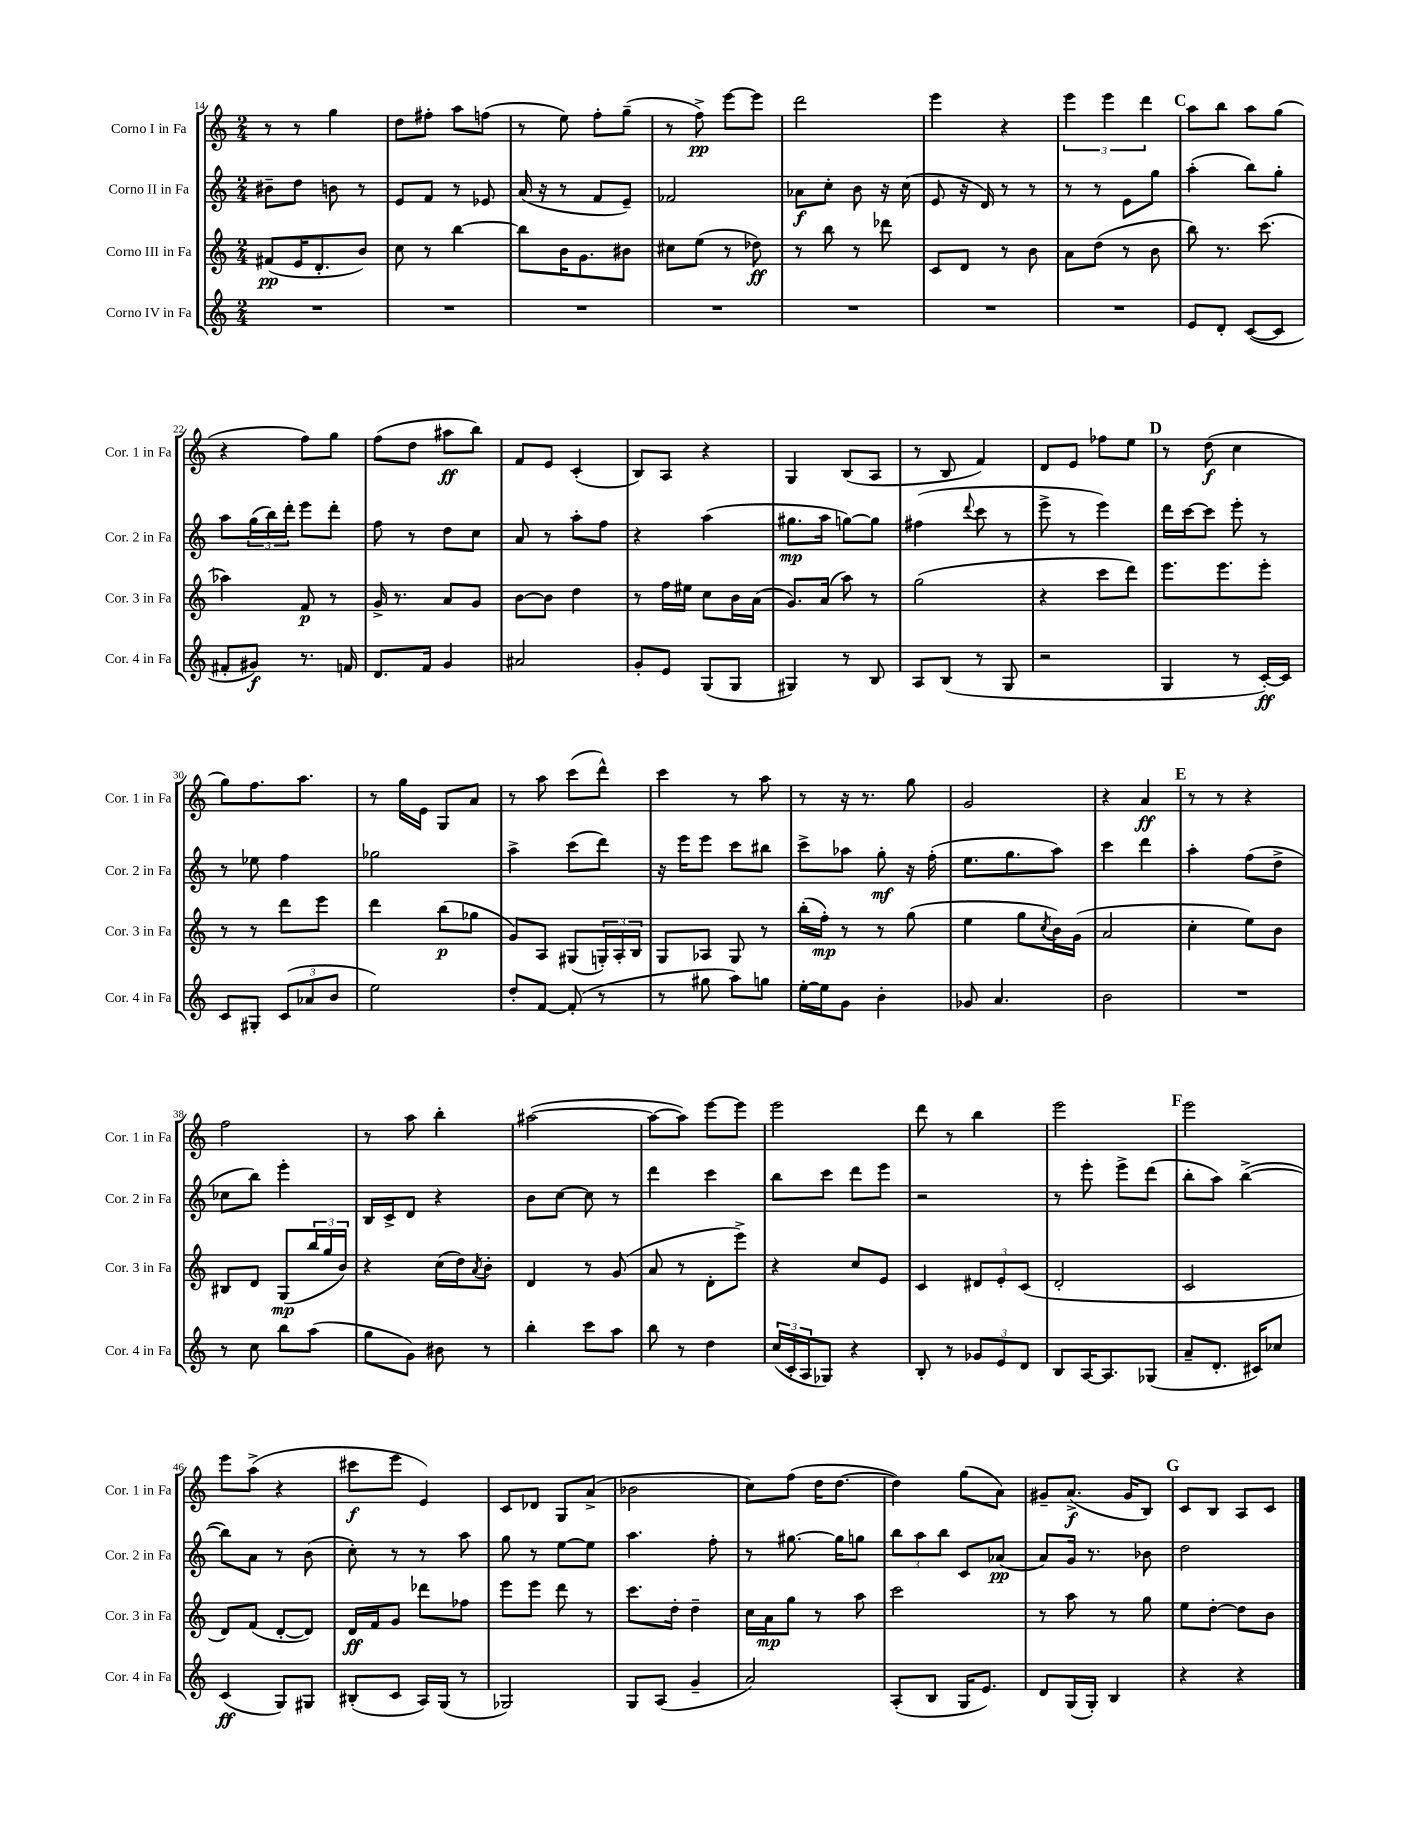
<<
\new StaffGroup <<
\new Staff = "s0" \with { instrumentName = "Corno I in Fa" shortInstrumentName = "Cor. 1 in Fa" } {
    \clef treble \key c \major \numericTimeSignature \time 2/4
    r8 r8 g''4 |
    d''8 fis''8-. a''8 f''8( |
    r8 e''8) f''8-. g''8--( |
    r8 f''8->\pp) e'''8~ e'''8 |
    d'''2 |
    e'''4 r4 |
    \tuplet 3/2 { e'''4 e'''4 d'''4 } |
    \mark \markup { \bold "C" } a''8 b''8 a''8 g''8( |
    r4 f''8) g''8 |
    f''8( d''8 ais''8\ff b''8) |
    f'8 e'8 c'4-.( |
    b8) a8 r4 |
    g4 b8( a8 |
    r8 b8 f'4) |
    d'8 e'8 fes''8 e''8 |
    \mark \markup { \bold "D" } r8 d''8\f( c''4 |
    g''8) f''8. a''8. |
    r8 g''16 e'16 g8 a'8 |
    r8 a''8 c'''8( d'''8-^) |
    c'''4 r8 a''8 |
    r8 r16 r8. g''8 |
    g'2 |
    r4 a'4\ff |
    \mark \markup { \bold "E" } r8 r8 r4 |
    f''2 |
    r8 a''8 b''4-. |
    ais''2~( |
    ais''8~ ais''8) e'''8~ e'''8 |
    e'''2 |
    d'''8 r8 b''4 |
    e'''2 |
    \mark \markup { \bold "F" } e'''2 |
    e'''8 a''8->( r4 |
    cis'''8\f e'''8 e'4) |
    c'8 des'8 g8 a'8->( |
    bes'2 |
    c''8) f''8( d''16 d''8.~ |
    d''4) g''8( a'8) |
    gis'8-- a'8.->\f( gis'16 b8) |
    \mark \markup { \bold "G" } c'8 b8 a8 c'8 \bar "|." |
}
\new Staff = "s1" \with { instrumentName = "Corno II in Fa" shortInstrumentName = "Cor. 2 in Fa" } {
    \clef treble \key c \major \numericTimeSignature \time 2/4
    bis'8-- d''8 b'8 r8 |
    e'8 f'8 r8 ees'8 |
    a'16( r16 r8 f'8 e'8--) |
    fes'2 |
    aes'8\f c''8-. b'8 r16 c''16( |
    e'8 r16 d'16) r8 r8 |
    r8 r8 e'8 g''8 |
    \mark \markup { \bold "C" } a''4-.( b''8) g''8-. |
    a''8 \tuplet 3/2 { g''16( b''16) d'''16-. } e'''8 d'''8-. |
    f''8 r8 d''8 c''8 |
    a'8 r8 a''8-. f''8 |
    r4 a''4( |
    gis''8.\mp a''16 g''8~) g''8 |
    fis''4( \appoggiatura { d'''8 } c'''8 r8 |
    e'''8-> r8 e'''4) |
    \mark \markup { \bold "D" } d'''16 c'''16~ c'''8 e'''8-. r8 |
    r8 ees''8 f''4 |
    ges''2 |
    a''4-> c'''8( d'''8) |
    r16 e'''16 e'''8 c'''8 bis''8 |
    c'''8-> aes''8 g''8-.\mf r16 f''16-.( |
    e''8. g''8. a''8) |
    c'''4 d'''4 |
    \mark \markup { \bold "E" } a''4-. f''8( d''8-> |
    ces''8 b''8) e'''4-. |
    b16 c'16-> d'8 r4 |
    b'8 c''8~ c''8 r8 |
    d'''4 c'''4 |
    b''8 c'''8 d'''8 e'''8 |
    r2 |
    r8 e'''8-. e'''8-> d'''8( |
    \mark \markup { \bold "F" } b''8-. a''8) b''4~->( |
    b''8) a'8 r8 b'8( |
    c''8-.) r8 r8 a''8 |
    g''8 r8 e''8~ e''8 |
    a''4. f''8-. |
    r8 gis''8.~ gis''16 g''8 |
    \tuplet 3/2 { b''8 a''8 b''8 } c'8 aes'8\pp( |
    a'8) g'16 r8. bes'8 |
    \mark \markup { \bold "G" } d''2 \bar "|." |
}
\new Staff = "s2" \with { instrumentName = "Corno III in Fa" shortInstrumentName = "Cor. 3 in Fa" } {
    \clef treble \key c \major \numericTimeSignature \time 2/4
    fis'8\pp( e'16 d'8.-. b'8) |
    c''8 r8 b''4~ |
    b''8 b'16 g'8. bis'8 |
    cis''8 e''8( r8 des''8\ff) |
    r8 b''8 r8 des'''8 |
    c'8 d'8 r8 b'8 |
    a'8 d''8( r8 b'8 |
    \mark \markup { \bold "C" } b''8) r8. c'''8.( |
    aes''4) f'8\p r8 |
    g'16-> r8. a'8 g'8 |
    b'8~ b'8 d''4 |
    r8 f''16 eis''16 c''8 b'16 a'16( |
    g'8.) a'16( a''8) r8 |
    g''2( |
    r4 c'''8 d'''8) |
    \mark \markup { \bold "D" } e'''8. e'''8. e'''8-. |
    r8 r8 d'''8 e'''8 |
    d'''4 b''8\p( ges''8 |
    g'8) a8 gis8( \tuplet 3/2 { g16-.) a16-. b16 } |
    g8 aes8 g8 r8 |
    b''16-.( f''16-.\mp) r8 r8 g''8( |
    e''4 g''8 \acciaccatura { c''8 } b'16) g'16( |
    a'2 |
    \mark \markup { \bold "E" } c''4-. e''8) b'8 |
    bis8 d'8 g8\mp( \tuplet 3/2 { b''16 g''16 b'16) } |
    r4 c''16( d''16) \acciaccatura { a'8 } b'8-. |
    d'4 r8 g'8( |
    a'8 r8 d'8-. e'''8->) |
    r4 c''8 e'8 |
    c'4 \tuplet 3/2 { dis'8 e'8-. c'8( } |
    d'2-. |
    \mark \markup { \bold "F" } c'2 |
    d'8) f'8( d'8~-. d'8) |
    d'16\ff f'16 g'8 des'''8 fes''8 |
    e'''8 e'''8 d'''8 r8 |
    c'''8. d''16-. d''4-- |
    c''16 a'16\mp g''8 r8 a''8 |
    c'''2 |
    r8 a''8 r8 g''8 |
    \mark \markup { \bold "G" } e''8 d''8~-. d''8 b'8 \bar "|." |
}
\new Staff = "s3" \with { instrumentName = "Corno IV in Fa" shortInstrumentName = "Cor. 4 in Fa" } {
    \clef treble \key c \major \numericTimeSignature \time 2/4
    R2 |
    R2 |
    R2 |
    R2 |
    R2 |
    R2 |
    R2 |
    \mark \markup { \bold "C" } e'8 d'8-. c'8~( c'8 |
    fis'8-. gis'8\f) r8. f'16 |
    d'8. f'16 g'4 |
    ais'2 |
    g'8-. e'8 g8( g8 |
    gis4) r8 b8 |
    a8 b8( r8 g8 |
    r2 |
    \mark \markup { \bold "D" } g4 r8 c'16~-.\ff) c'16 |
    c'8 gis8-. \tuplet 3/2 { c'8( aes'8 b'8 } |
    e''2) |
    d''8-. f'8~ f'8-.( r8 |
    r8 gis''8 a''8) g''8 |
    e''16~-. e''16 g'8 b'4-. |
    ges'8 a'4. |
    b'2 |
    \mark \markup { \bold "E" } R2 |
    r8 c''8 b''8 a''8( |
    g''8 g'8) bis'8 r8 |
    b''4-. c'''8 a''8 |
    b''8 r8 d''4 |
    \tuplet 3/2 { c''16( c'16-. a16 } ges8) r4 |
    b8-. r8 \tuplet 3/2 { ges'8 e'8 d'8 } |
    b8 a16~ a8. ges8( |
    \mark \markup { \bold "F" } a'8-- d'8.-. cis'16) ces''8 |
    c'4\ff( g8) gis8 |
    bis8-.( c'8 a16) g16( r8 |
    ges2) |
    g8 a8( g'4-- |
    a'2) |
    a8-.( b8 g16 e'8.) |
    d'8 g16( g16-.) b4 |
    \mark \markup { \bold "G" } r4 r4 \bar "|." |
}
>>
>>
\layout { \context { \Score currentBarNumber = #14 } }
